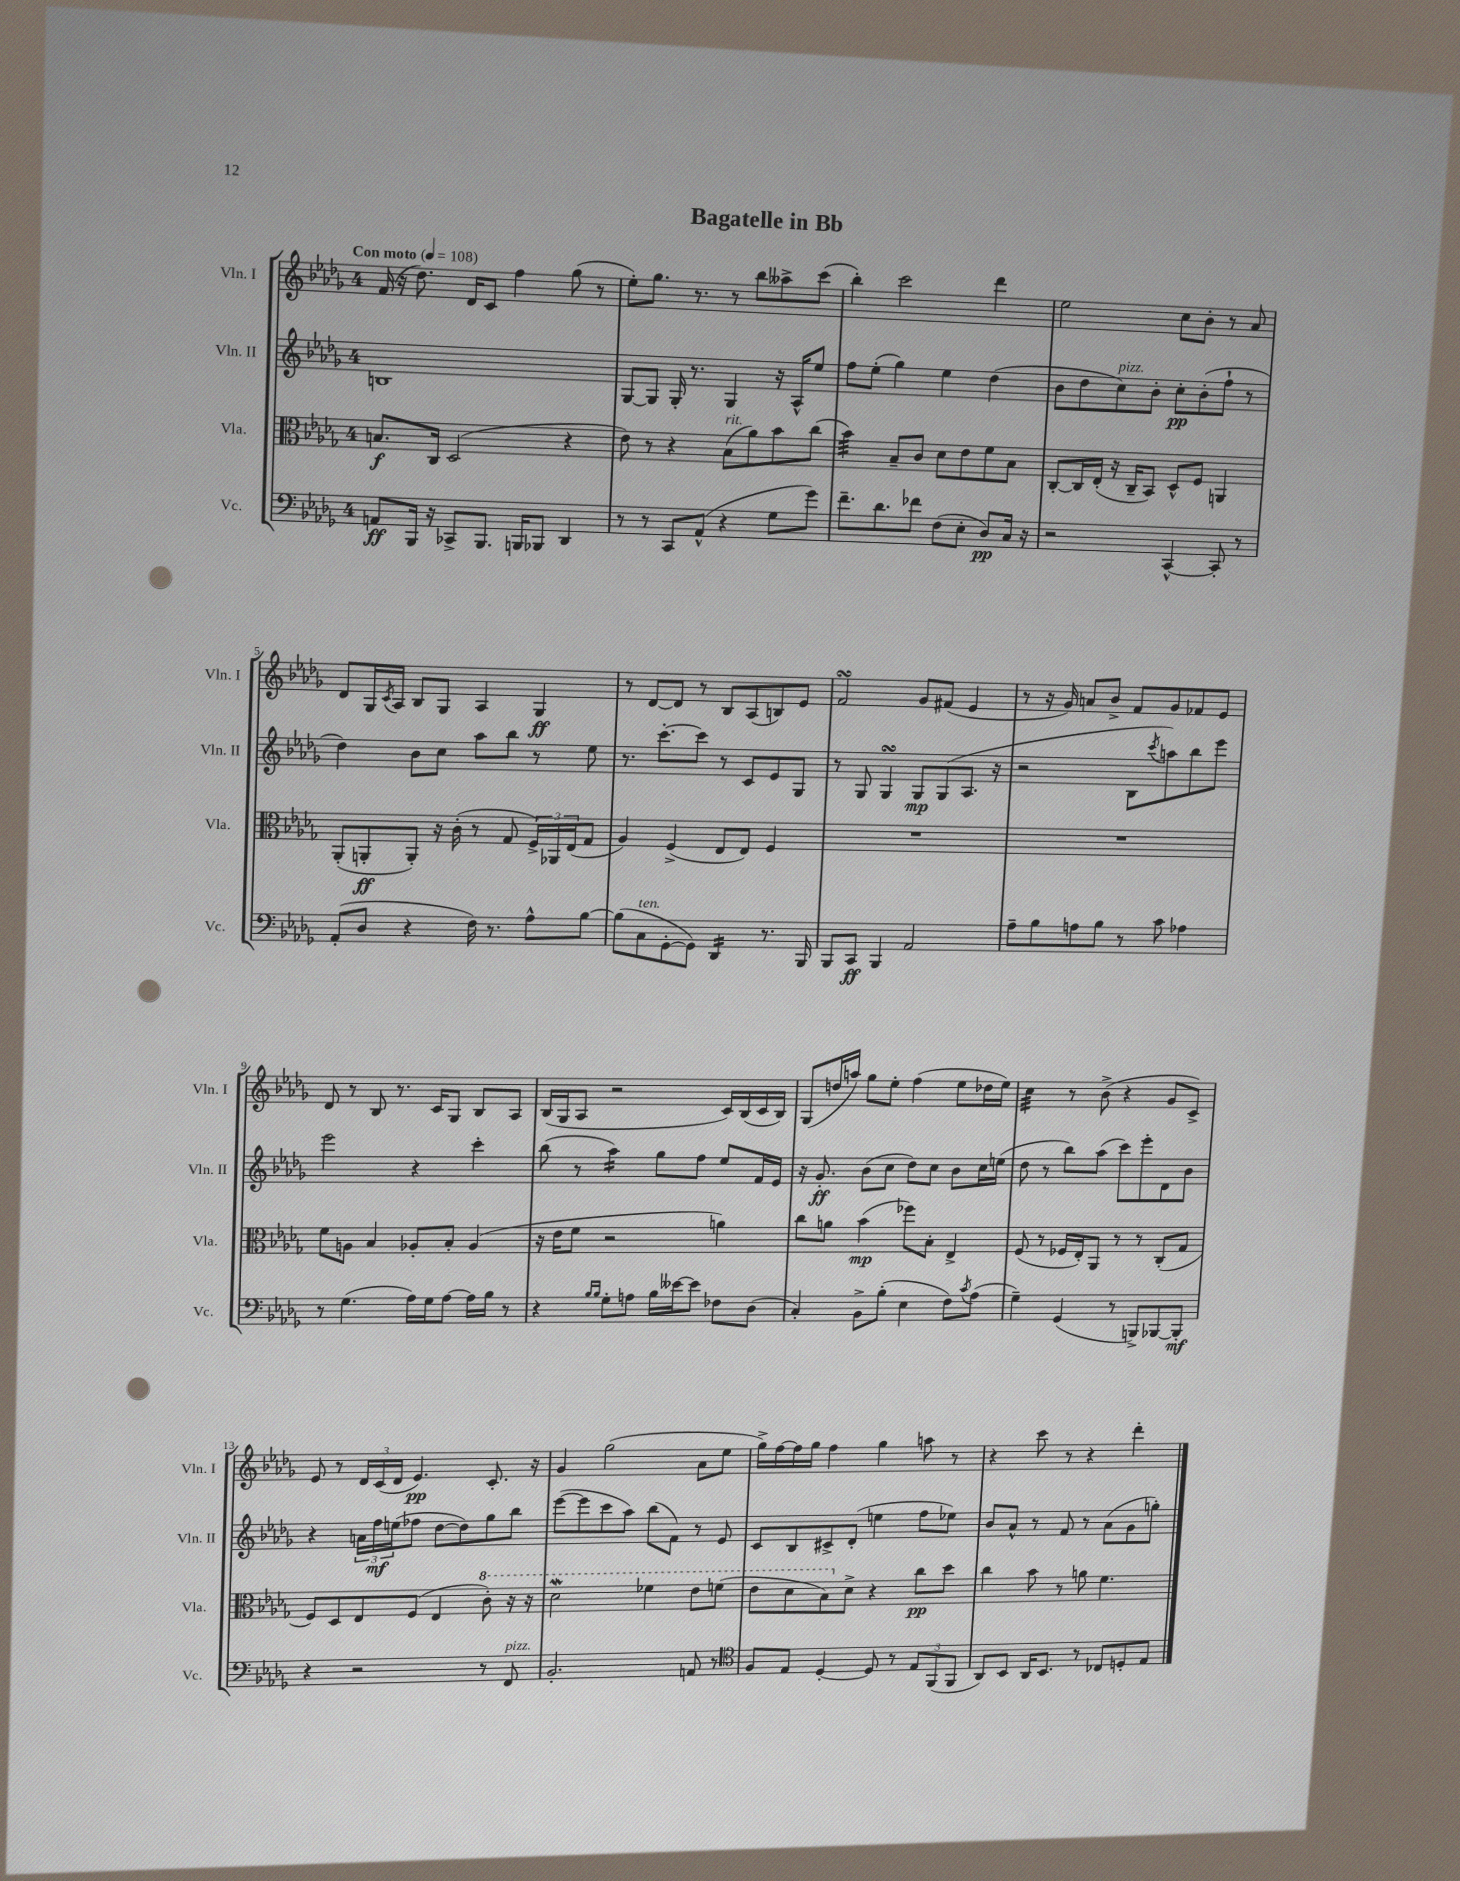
\header { title = "Bagatelle in Bb" }
<<
\new StaffGroup <<
\new Staff = "s0" \with { instrumentName = "Vln. I" shortInstrumentName = "Vln. I" } {
    \clef treble \key des \major \once \override Staff.TimeSignature.style = #'single-digit \time 4/4 \tempo "Con moto" 4 = 108
    f'16( r16 des''8.) des'16 c'8 f''4 ges''8( r8 |
    ees''8-.) ges''8. r8. r8 bes''8 aeses''8-> c'''8( |
    bes''4-.) c'''2 des'''4 |
    ees''2 c''8 bes'8-. r8 aes'8 |
    des'8 ges16 \acciaccatura { c'8 } aes16 bes8 ges8 aes4 ges4\ff |
    r8 des'8~ des'8 r8 bes8 aes8( b8) ees'8 |
    f'2\turn ges'8 fis'8( ees'4 |
    r8 r16 ges'16) a'8 bes'8-> f'8 ges'8 fes'8 ees'8 |
    des'8 r8 bes8 r8. c'16 ges8 bes8 aes8 |
    bes16( ges16 aes8 r2 c'16) bes16( c'16 bes16) |
    ges8( d''16 a''16) ges''8 ees''8-. f''4( ees''8 des''16 ees''16) |
    c''4:32 r8 bes'8->( r4 ges'8 c'8->) |
    ees'8 r8 \tuplet 3/2 { des'16 c'16( des'16 } ees'4.\pp) c'8.-. r16 |
    ges'4 ges''2( aes'8 ees''8 |
    ges''16->) f''16~ f''16 ges''16 f''4 ges''4 a''8 r8 |
    r4 c'''8 r8 r4 des'''4-. \bar "|." |
}
\new Staff = "s1" \with { instrumentName = "Vln. II" shortInstrumentName = "Vln. II" } {
    \clef treble \key des \major \once \override Staff.TimeSignature.style = #'single-digit \time 4/4
    b1 |
    ges8~ ges8 ges16-. r8. ges4 r16 aes16-^ ees''8 |
    f''8 ees''8-.( ges''4) ees''4 des''4( |
    bes'8 des''8 c''8^\markup { \italic "pizz." }) bes'8-. c''8-.\pp bes'8-.( f''8-! r8 |
    des''4) bes'8 c''8 aes''8 bes''8 r8 ees''8 |
    r8. c'''8.~-. c'''8 r8 c'8 ees'8 ges8 |
    r8 ges8 ges4\turn ges8\mp ges8( aes8. r16 |
    r2 bes8 \acciaccatura { c'''8 } a''8) bes''8 ees'''8 |
    ees'''2 r4 c'''4-. |
    bes''8( r8 aes''4:16) ges''8 f''8 ees''8 f'16 ees'16 |
    r16 ges'8.-.\ff bes'8( c''8 des''8) c''8 bes'8 c''16 e''16( |
    des''8 r8 bes''8) aes''8( c'''8) ees'''8-. des'8 bes'8 |
    r4 \tuplet 3/2 { a'16 f''16\mf e''16( } fes''8 des''8~ des''8) ges''8 bes''8 |
    ees'''8~( ees'''8 c'''8 aes''8) bes''8( f'8) r8 ees'8 |
    c'8 bes8 cis'8-> des'8-.( e''4 f''8 ees''8) |
    bes'8 aes'8-^ r8 f'8 r8 aes'8( ges'8 g''8-.) \bar "|." |
}
\new Staff = "s2" \with { instrumentName = "Vla." shortInstrumentName = "Vla." } {
    \clef alto \key des \major \once \override Staff.TimeSignature.style = #'single-digit \time 4/4
    b8.\f c16 des2( r4 |
    ees'8) r8 r4 bes8^\markup { \italic "rit." }( aes'8) bes'8 c''8( |
    bes'4:32) bes8-- c'8 des'8 ees'8 f'8 bes8 |
    c8~-. c16 ees16-.( r16 c16-- bes,8) des8-^ f8 a,4 |
    aes,8-.( a,8-.\ff a,8-.) r16 c'16-.( r8 ges8 \tuplet 3/2 { f16->) aes,16 ees16( } ges8 |
    aes4) f4->( ees8 ees8) f4 |
    R1 |
    R1 |
    f'8 a8 bes4 aes8-. bes8-. aes4( |
    r16 ees'16 f'8 r2 a'4) |
    c''8 a'8 bes'4\mp( fes''8) bes8-. ees4-> |
    f8( r8 fes16 ees16-.) aes,8 r8 r8 c8-.( ges8 |
    f8) des8 ees8 f8( ees4 \ottava #1 c''8-.) r16 r16 |
    des''2\mordent fes''4 ees''8 f''8( |
    ees''8 des''8 bes'8) \ottava #0 des'8-> r4 c''8\pp des''8 |
    c''4 bes'8 r8 a'8 f'4. \bar "|." |
}
\new Staff = "s3" \with { instrumentName = "Vc." shortInstrumentName = "Vc." } {
    \clef bass \key des \major \once \override Staff.TimeSignature.style = #'single-digit \time 4/4
    a,8\ff bes,,16 r16 ces,8-> bes,,8. b,,16 bes,,8 des,4 |
    r8 r8 c,8 aes,8-^( r4 ges8 ges'8) |
    f'8.-- des'8. fes'8 f8( ees8-. des8\pp) c16 r16 |
    r2 c,4~-^ c,8-. r8 |
    aes,8-.( des8 r4 f16) r8. aes8-^ bes8~ |
    bes8( c8^\markup { \italic "ten." } ges,8~-. ges,8) des,4:16 r8. bes,,16 |
    bes,,8 c,8\ff bes,,4 aes,2 |
    aes8-- bes8 a8 bes8 r8 c'8 aes4 |
    r8 ges4.( aes16) ges16 aes8~ aes16 bes16 r8 |
    r4 \grace { bes16 bes16 } ges8-. a8 bes16 eeses'16~ eeses'8 fes8 des8( |
    c4-.) bes,8-> bes8-.( ees4 f8) \acciaccatura { c'8 } aes8( |
    ges4--) ges,4( r8 b,,8->) bes,,8~ bes,,8-.\mf |
    r4 r2 r8 f,8^\markup { \italic "pizz." } |
    bes,2.-. a,8 r8 |
    \clef tenor f8 ees8 des4~-. des8 r8 \tuplet 3/2 { ees8 f,8( f,8 } |
    aes,8) bes,8 aes,16 bes,8. r8 ces8 d8-. ees8 \bar "|." |
}
>>
>>
